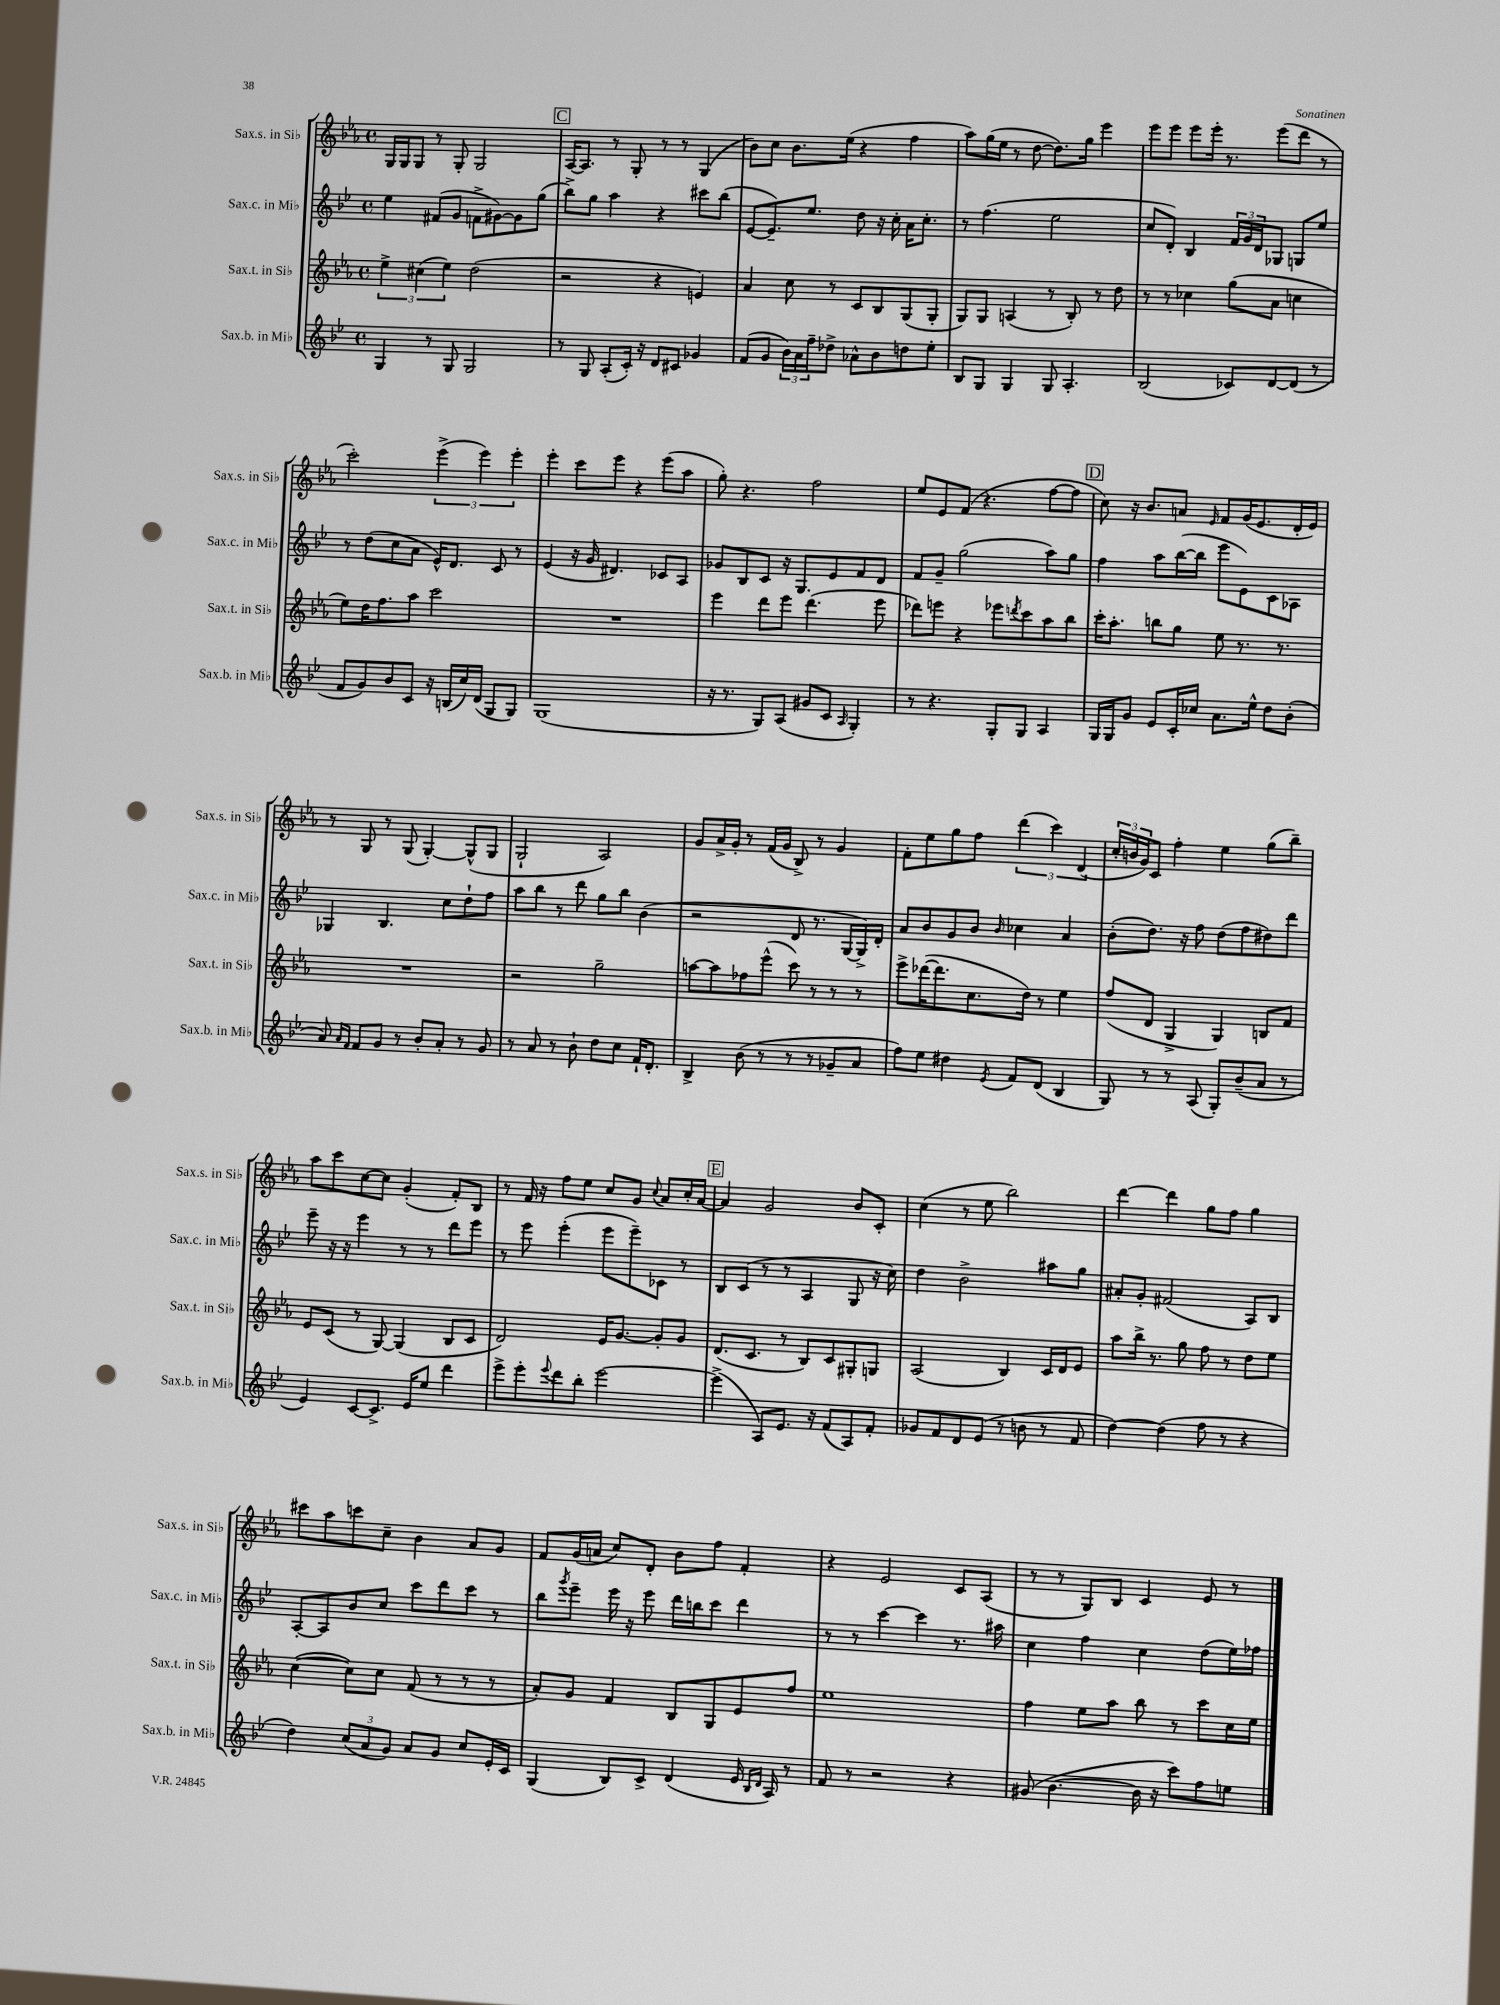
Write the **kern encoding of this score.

**kern	**kern	**kern	**kern
*staff4	*staff3	*staff2	*staff1
*clefG2	*clefG2	*clefG2	*clefG2
*k[b-e-]	*k[b-e-a-]	*k[b-e-]	*k[b-e-a-]
*M4/4	*M4/4	*M4/4	*M4/4
*met(c)	*met(c)	*met(c)	*met(c)
4G	6ee-^	4ee-	16G
.	.	.	16G
.	.	.	8G
.	(6cc#	.	.
8r	.	(8f#	8r
.	6ee-)	.	.
8G	.	8g	8G'
2G	(2dd	8f^	2G
.	.	[8g#)	.
.	.	8g#]	.
.	.	(8gg	.
=	=	=	=
8r	2r	8bb-^)	[16A-
.	.	.	8.A-]
8G	.	8gg	.
(8A'	.	4aa	8r
16c')	.	.	8G'
16r	.	.	.
8d	4r	4r	8r
8c#	.	.	8r
4g-	4e)	8ccc#	(4G
.	.	(8bb-	.
=	=	=	=
(8f	4a-	[8e-	8b-)
8g	.	8.e-~])	8cc
24b-)	8cc	.	8.b-
24a	.	.	.
.	.	8.ee-	.
24ff~	.	.	.
8dd-^	8r	.	.
.	.	.	(16ee-
8a-^^	8c	8dd	4r
8b-	8B-	16r	.
.	.	16cc'	.
8dd	(8G	16a	4ff
.	.	8.cc'	.
8ee-'	8G'	.	.
=	=	=	=
8B-	8G)	8r	8aa-)
8G	8G	(4.ff	(16gg
.	.	.	16ee-
4G	(4A	.	8r
.	.	.	[8dd
8G	8r	2ee-	8.dd])
4.A'	8B-')	.	.
.	.	.	16gg
.	8r	.	4eee-
.	8dd	.	.
=	=	=	=
(2B-	8r	8cc	8eee-
.	8r	8d')	8eee-
.	4cc-	4B-	8eee-
.	.	.	16eee-'
.	.	.	8.r
8c-)	(8gg	24f	.
.	.	24g	.
.	.	24d	.
[8d	8a-	8G-	(8eee-
(8d]	4cc	8G	8ddd
8r	.	8ee-	8r
=	=	=	=
8f	8ee-)	8r	2ccc')
8g)	16dd	(8dd	.
.	8.ff	.	.
8b-	.	8cc	.
8c	8aa-	8a	.
16r	2ccc	16e-^^)	(6eee-^
(16B	.	8.d	.
16cc)	.	.	.
.	.	.	6eee-)
(16d	.	.	.
8G	.	8c	.
.	.	.	6eee-'
8G)	.	8r	.
=	=	=	=
(1G	1r	(4e-	4eee-'
.	.	16r	8ccc
.	.	16g	.
.	.	4.d#)	8eee-
.	.	.	4r
.	.	8c-	(8eee-
.	.	8A	8aa-
=	=	=	=
16r	4eee-	8g-	8gg')
8.r	.	.	.
.	.	8B-	4.r
8G)	8ddd	8c	.
(8A	8eee-	16r	.
.	.	8.G	.
8g#	(4.ddd	.	2ff
8c	.	8e-	.
16qqA	.	.	.
4G')	.	8f	.
.	8eee-	8d	.
=	=	=	=
8r	8ddd-)	8f	8ee-
4.r	8eee	8g~	8e-
.	4r	(2gg	(8f
.	.	.	4.r
8G'	8eee-	.	.
.	8qddd	.	.
8G	8ccc	.	.
4A	8aa-	8aa)	[8ff
.	8bb-	8gg	8ff]
=	=	=	=
16G	16ccc'	4ff	8cc)
16G	8.aa-'	.	.
8g	.	.	16r
.	.	.	8.b-
8e-	8bb	8aa	.
16c'	8gg	([16bb-	8a
16cc-	.	16bb-]	.
.	.	.	16qqe-
8.a	8ee-	8eee-	8f
.	8.r	8e-)	(16g
16ee-^^	.	.	8.e-
8dd	.	8c	.
.	8.r	.	.
(8b-'	.	8A-	16d'
.	.	.	16e-)
=	=	=	=
8a)	1r	4G-	8r
16qqa	.	.	.
16qqf	.	.	.
8f	.	.	8G
8g	.	4.B-	8r
8r	.	.	(8G
8b-'	.	.	[4G')
8a'	.	8cc	.
8r	.	8dd`	(8G^^]
8g	.	8ff	8G
=	=	=	=
8r	2r	8aa	2G`
8a	.	8bb-	.
8r	.	8r	.
8b-`	.	8ddd	.
8dd	2gg~	8gg	2A-)
8cc	.	8bb-	.
16f`	.	(4b-	.
8.d'	.	.	.
=	=	=	=
4B-^	[8aa	2r	8g
.	8aa]	.	16a-^
.	.	.	16g'
(8b-	8ff-	.	8r
8r	(8eee-^^	.	(16f
.	.	.	16g
8r	8ccc)	8d	8B-^)
8r	8r	8.r	8r
8g-~	8r	.	4g
.	.	[16G	.
8a	8r	16G^])	.
.	.	16d'	.
=	=	=	=
8ff)	8eee-^	8a	8f'
8ee-	([16ddd-	8b-	8ee-
.	8.ddd-]	.	.
4dd#	.	8g	8gg
.	8.cc	8b-	8ff
8qe-	.	16qqb-	.
8f	.	4cc-	(6ddd
.	16dd)	.	.
(8d	8r	.	.
.	.	.	6ccc)
4B-	4ee-	4a	.
.	.	.	(6d
=	=	=	=
8G)	(8ff	(8b-'	24cc'
.	.	.	24b
.	.	.	24g)
8r	8d	8.dd)	8c
8r	4G^	.	4ff'
.	.	16r	.
(8A	.	8ff	.
8G')	4G)	(8dd	4ee-
(8b-~	.	8ff	.
8a	8B	8dd#)	(8gg
8r	8f	8ddd	8bb-~)
=	=	=	=
4e-)	8e-	8eee-~	8aa-
.	(8c	16r	8ccc
.	.	16r	.
[8c	8r	4eee-	[8cc
8.c^]	[8G)	.	8cc]
.	(4G]	8r	(4g'
16e-	.	.	.
8ee-	.	8r	.
4ddd	8B-	8ddd	8f')
.	8c	8eee-	8B-
=	=	=	=
8eee-^	2d)	8r	8r
8eee-'	.	8eee-	16f
.	.	.	16r
8qqeee-	.	.	.
8ddd	.	(4eee-'	8ff
8bb-'	.	.	8ee-
[2eee-	16e-	8eee-	8cc
.	[8.g	.	.
.	.	8eee-~)	8g
.	.	.	8qqcc
.	8g']	8c-	8a-
.	8g	8r	16cc'
.	.	.	[16a-
=	=	=	=
(4eee-^]	(8.d	8B-	4a-]
.	.	(8c	.
.	8.c	.	.
8A)	.	8r	2g
8.e-	8r	8r	.
.	8B-)	4A	.
16r	.	.	.
(8f	8c	.	.
8A)	8G#'	8G	8b-
8f'	8G	16r	8c'
.	.	16cc)	.
=	=	=	=
8g-	(2A-	4dd	(4cc
8f	.	.	.
8d	.	2b-^	8r
(8e-	.	.	8ee-
8r	4B-)	.	2bb-)
8b	.	.	.
8r	16c	8aa#	.
.	16d	.	.
8f	8e-	8gg	.
=	=	=	=
[4dd)	8aa-	8a#'	[4ddd
.	16bb-^	8g'	.
.	8.r	.	.
(4dd]	.	(2f#	4ddd]
.	8gg	.	.
8ff	8ff	.	8gg
8r	8r	.	8ff
4r	8dd	8A)	4gg
.	8ee-	8B-	.
=	=	=	=
4dd)	([4cc	[8A'	8ccc#
.	.	8A]	8aa-
(12cc	8cc])	8b-	8ccc
12a	.	.	.
.	8cc	8cc	8cc~
12g)	.	.	.
8a	(8f	8ccc	4b-
8g	8r	8ddd	.
8cc	8r	8ccc	8a-
16e-'	8r	8r	8g
16c	.	.	.
=	=	=	=
(4G	8a-')	8bb-	8f
.	.	8qggg	.
.	8g	8eee-~	(16g
.	.	.	16a
8B-)	4f	16eee-	8cc)
.	.	16r	.
8c^	.	8eee-	8d'
(4d	8B-	16ddd	8b-
.	.	16bb	.
.	8G	8ccc	8ff
16e-	8e-	4ddd	4f'
16qqB-	.	.	.
16qqd	.	.	.
16A)	.	.	.
8r	8ff	.	.
=	=	=	=
8f	1ee-	8r	4r
8r	.	8r	.
2r	.	[4ccc	2e-
.	.	4ccc]	.
4r	.	8.r	8c
.	.	.	(8A-
.	.	16aa#	.
=	=	=	=
(8g#	4ff	4cc	8r
[4.b-	.	.	8r
.	8ee-	4ff	8G)
.	8aa-	.	8B-
16b-]	8bb-	4cc	4c
16r	.	.	.
8ccc)	8r	.	.
8ff	8ccc	(8dd	8e-
8ee	16cc	16ee-)	8r
.	16ee-	16ff-	.
==	==	==	==
*-	*-	*-	*-
